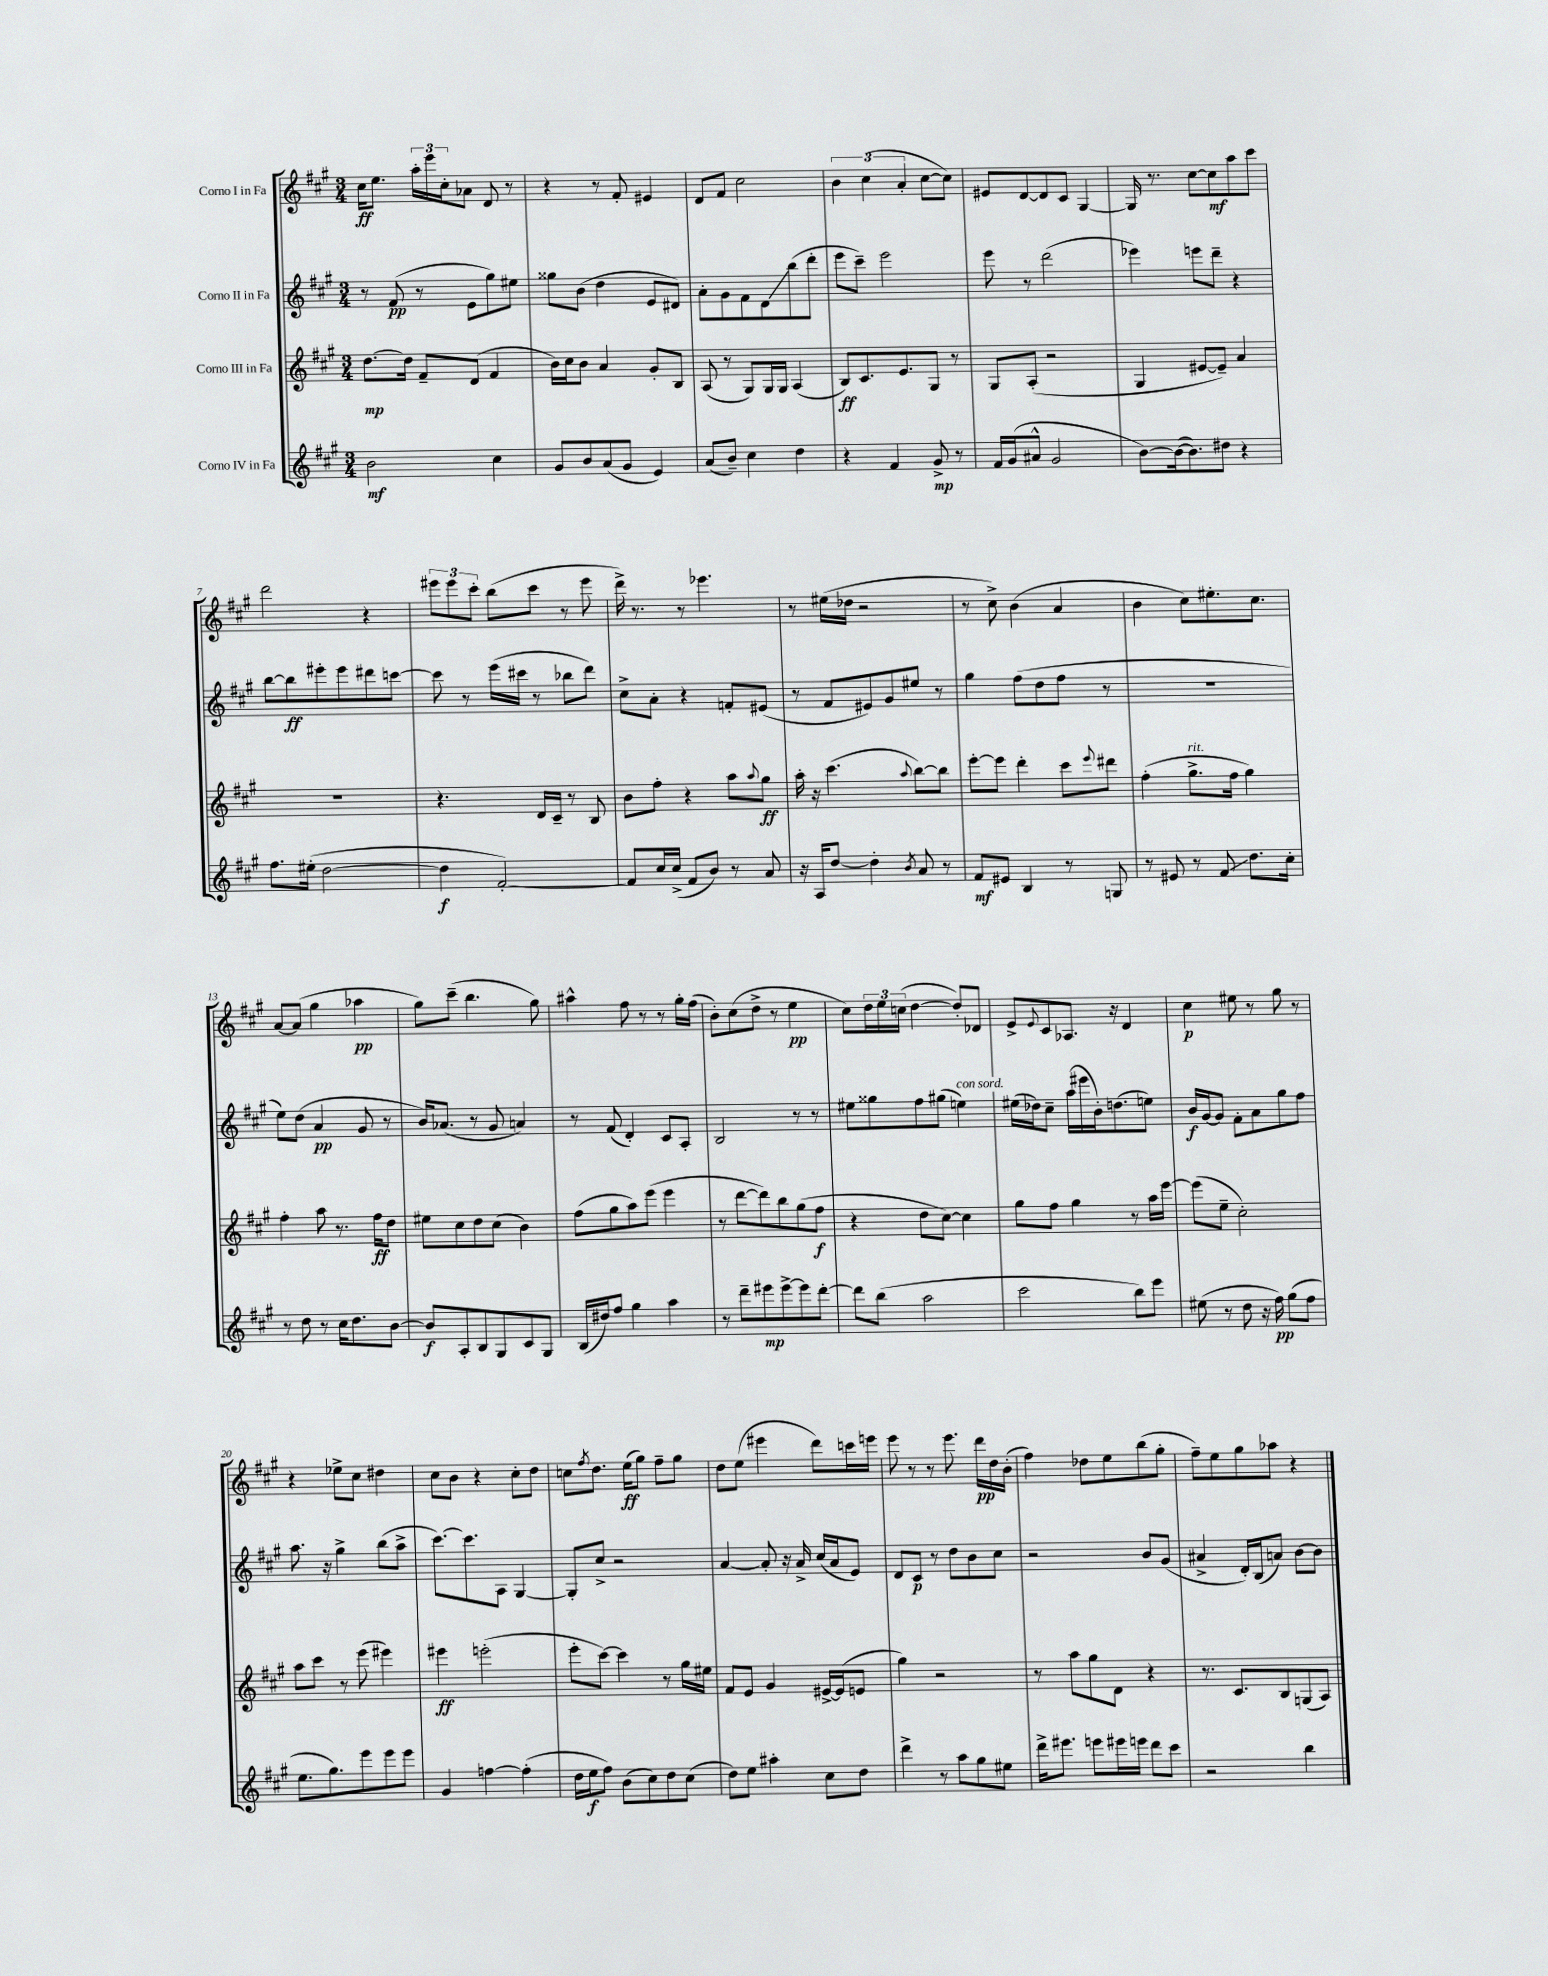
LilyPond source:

<<
\new StaffGroup <<
\new Staff = "s0" \with { instrumentName = "Corno I in Fa" } {
    \clef treble \key a \major \numericTimeSignature \time 3/4
    cis''16\ff e''8. \tuplet 3/2 { a''16-. e'''16 cis''16-. } aes'8 d'8 r8 |
    r4 r8 fis'8-. eis'4 |
    d'8 fis'8 cis''2 |
    \tuplet 3/2 { b'4 cis''4( a'4-. } cis''8~ cis''8) |
    eis'8 d'8~ d'8 cis'8 gis4~ |
    gis16 r8. cis''8~ cis''8\mf a''8 cis'''8 |
    d'''2 r4 |
    \tuplet 3/2 { eis'''8 eis'''8 cis'''8-. } b''8( cis'''8 r8 eis'''8 |
    d'''16->) r8. r8 ees'''4. |
    r8 eis''16( des''16 r2 |
    r8 cis''8->) b'4( a'4 |
    b'4 cis''8) eis''8.-. cis''8. |
    a'8~ a'8( gis''4 aes''4\pp |
    gis''8) cis'''8--( b''4. gis''8) |
    ais''4-^ fis''8 r8 r8 gis''16-. fis''16( |
    b'8-.) cis''8( d''8-> r8 e''4\pp |
    cis''8) \tuplet 3/2 { d''16 e''16 c''16( } d''4~ d''8-.) des'8 |
    e'8-> \appoggiatura { e'8 } cis'8 aes8. r16 d'4 |
    cis''4\p eis''8 r8 gis''8 r8 |
    r4 ees''8-> cis''8 dis''4 |
    cis''8 b'8 r4 cis''8-. d''8 |
    c''8 \acciaccatura { fis''8 } d''8. e''16\ff( gis''8) fis''8-- gis''8 |
    d''8 e''8( eis'''4 d'''8) c'''16 e'''16 |
    e'''8 r8 r8 e'''8. d'''16\pp d''16 b'16-.( |
    fis''4) des''8 e''8 b''8( gis''8-. |
    fis''8--) e''8 gis''8 aes''8 r4 \bar "|." |
}
\new Staff = "s1" \with { instrumentName = "Corno II in Fa" } {
    \clef treble \key a \major \numericTimeSignature \time 3/4
    r8 fis'8\pp( r8 e'8 gis''8) eis''8 |
    gisis''8 b'8( d''4 e'8 dis'8) |
    a'8-. gis'8 fis'8 d'8\glissando b''8( d'''8-. |
    e'''8 cis'''8--) e'''2 |
    e'''8 r8 d'''2( |
    ees'''4) e'''8 d'''8-- r4 |
    b''8~ b''8\ff eis'''8-. eis'''8 dis'''8 c'''8~ |
    c'''8 r8 e'''16( cis'''16 r8 bes''8 d'''8) |
    cis''8-> a'8-. r4 f'8-. eis'8( |
    r8 fis'8 eis'8) gis'8 eis''8 r8 |
    gis''4 fis''8( d''8 fis''8 r8 |
    R2. |
    e''8) d''8( a'4\pp gis'8 r8 |
    b'16) aes'8.( r8 gis'8 a'4) |
    r8 fis'8( d'4-.) cis'8 a8-. |
    b2 r8 r8 |
    eis''8 gisis''8 fis''8 gis''8( e''4^\markup { \italic "con sord." }) |
    eis''16( des''16) cis''8-- a''16( eis'''16 b'16-.) d''8.( e''8) |
    b'16\f gis'16~ gis'8 fis'8-. a'8 gis''8 fis''8 |
    a''8. r16 gis''4-> b''8( a''8-> |
    cis'''8.~) cis'''8. a8 gis4~ |
    gis8-. cis''8-> r2 |
    a'4~ a'8-. r16 a'16-> cis''16( a'16 e'8) |
    d'8 cis'8\p r8 d''8 b'8 cis''8 |
    r2 b'8 gis'8( |
    ais'4-> d'16-.) b16( a'8) b'8~ b'8 \bar "|." |
}
\new Staff = "s2" \with { instrumentName = "Corno III in Fa" } {
    \clef treble \key a \major \numericTimeSignature \time 3/4
    d''8.~\mp d''16 fis'8-- d'8( fis'4 |
    b'16) cis''16 b'8 a'4 gis'8-. b8 |
    a8( r8 gis8) gis16 gis16 a4( |
    b8\ff) cis'8. e'8. gis8 r8 |
    gis8 a8-.( r2 |
    gis4 eis'8~ eis'8--) a'4 |
    R2. |
    r4. d'16 cis'16-- r8 b8 |
    b'8 fis''8-. r4 a''8 \appoggiatura { a''8 } gis''8\ff |
    a''16-. r16 cis'''4.( \appoggiatura { a''8 } b''8~) b''8 |
    e'''8~-. e'''8 d'''4-. cis'''8 \appoggiatura { e'''8 } dis'''8 |
    fis''4-.( gis''8.->^\markup { \italic "rit." } fis''16 gis''4) |
    fis''4-. a''8 r8. fis''16\ff d''8 |
    eis''8 cis''8 d''8 cis''8( b'4) |
    fis''8( gis''8 a''8) e'''8( e'''4 |
    r8 d'''8~ d'''8) b''8 gis''8( fis''8\f |
    r4 d''8 cis''8~) cis''4 |
    gis''8 fis''8 gis''4 r8 a''16 e'''16~ |
    e'''8( e''8-- cis''2-.) |
    a''8 cis'''8 r8 e'''8( eis'''4) |
    eis'''4\ff e'''2-.( |
    e'''8-. cis'''8~) cis'''4 r8 gis''16 eis''16 |
    fis'8 e'8 gis'4 eis'16~-> eis'16( e'8 |
    gis''4) r2 |
    r8 a''8 gis''8 d'8 r4 |
    r8. cis'8. b8 g8( a8) \bar "|." |
}
\new Staff = "s3" \with { instrumentName = "Corno IV in Fa" } {
    \clef treble \key a \major \numericTimeSignature \time 3/4
    b'2\mf cis''4 |
    gis'8 b'8 a'8( gis'8 e'4) |
    a'8( b'8--) cis''4 d''4 |
    r4 fis'4 gis'8->\mp r8 |
    fis'16 gis'16( ais'8-^ gis'2 |
    b'8~) b'16~( b'8.) dis''8 r4 |
    fis''8. eis''16-.( d''2~ |
    d''4\f fis'2~-.) |
    fis'8 cis''16 cis''16->( fis'8 b'8) r8 a'8 |
    r16 a16 d''8~ d''4-. \acciaccatura { b'8 } a'8 r8 |
    fis'8\mf eis'8 b4 r8 g8 |
    r8 eis'8 r8 fis'8\glissando d''8. cis''16-. |
    r8 d''8 r8 cis''16 d''8. b'8~ |
    b'8\f a8-. b8 gis8 cis'8 gis8 |
    b16( dis''16) fis''8 gis''4 a''4 |
    r8 d'''8-- eis'''8\mp eis'''8~-> eis'''8 d'''8~-. |
    d'''8 b''8( a''2 |
    cis'''2 b''8) e'''8 |
    eis''8( r8 d''8 r16 fis''16\pp) gis''8( fis''8 |
    e''8. gis''8.) e'''8 e'''8 e'''8 |
    gis'4 f''4~ f''4-.( |
    d''16 e''16\f fis''8) b'8( cis''8) d''8 cis''8( |
    d''8) e''8 ais''4-. cis''8 d''8 |
    d'''4-> r8 a''8 gis''8 eis''8 |
    d'''16-> eis'''8. e'''8 eis'''16 e'''16 d'''8 cis'''8 |
    r2 b''4 \bar "|." |
}
>>
>>
